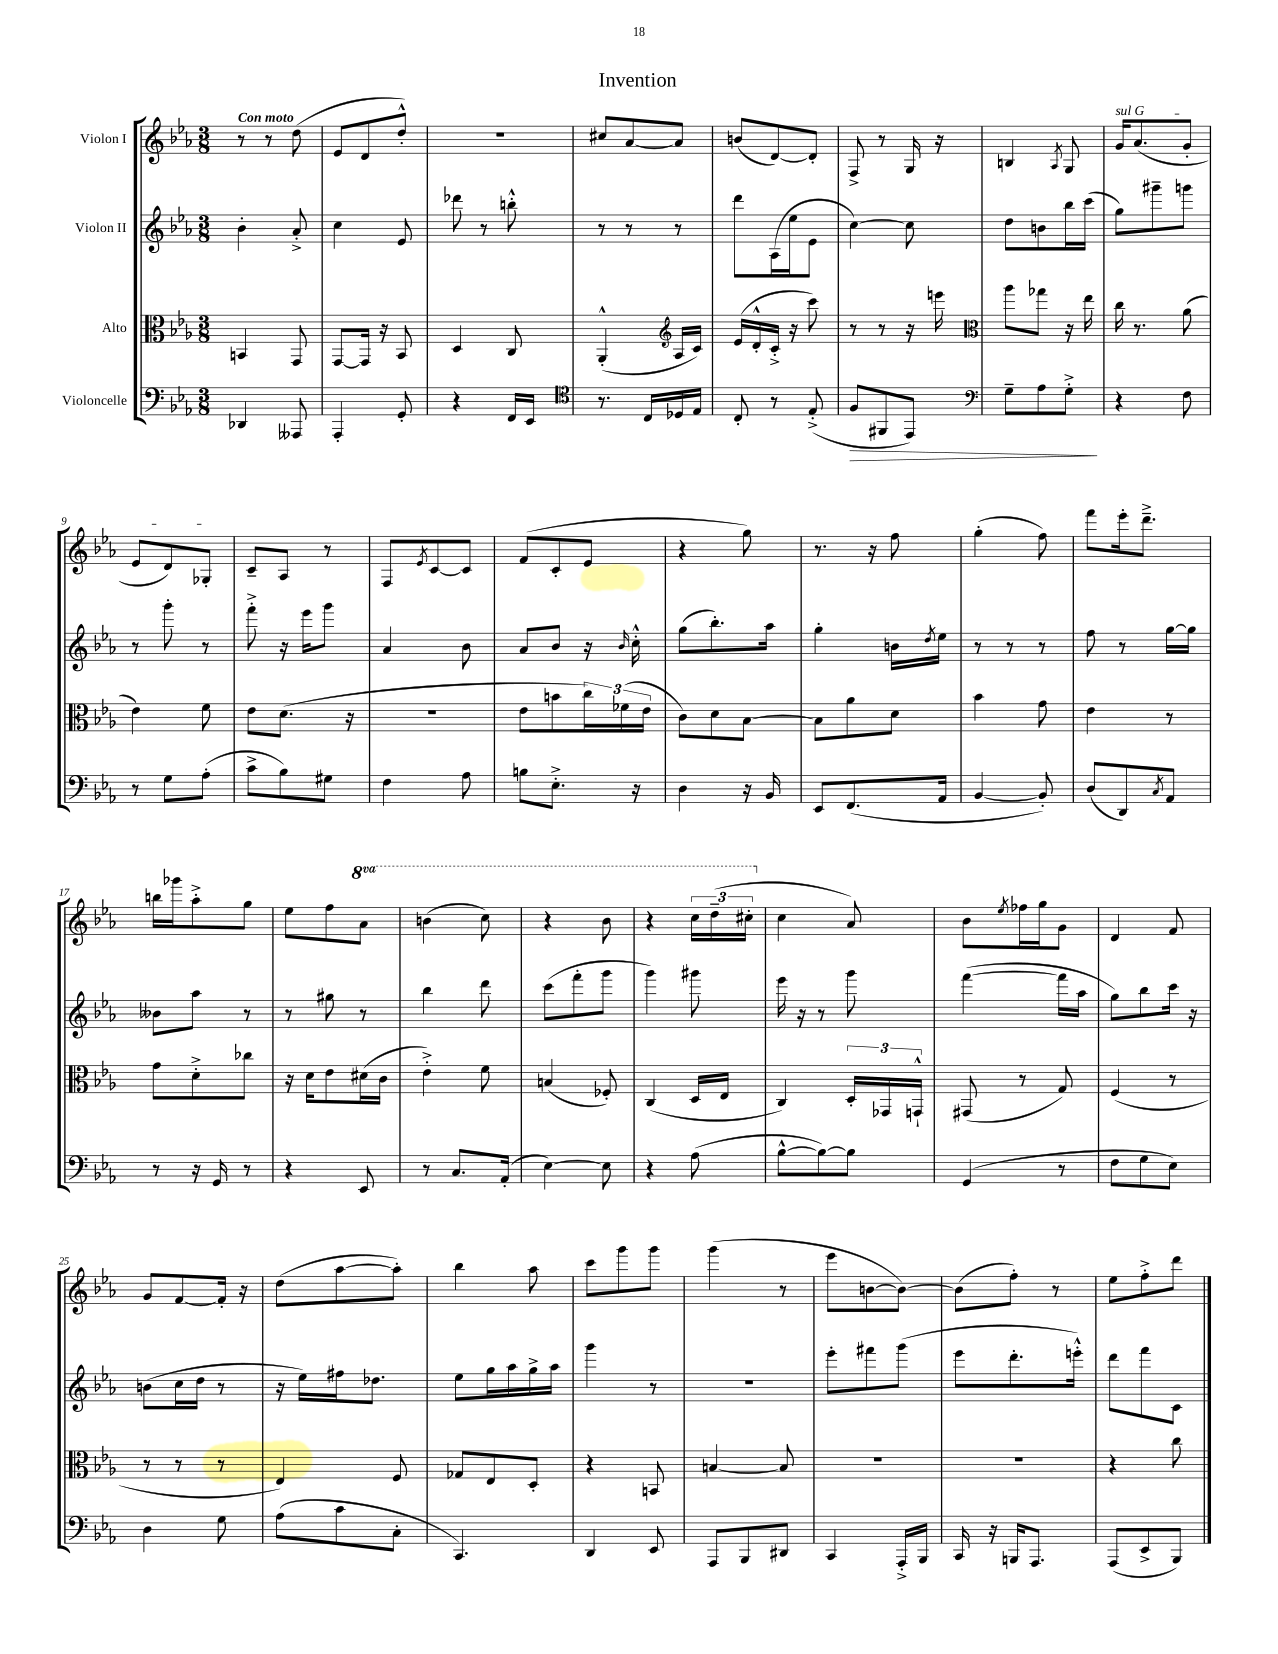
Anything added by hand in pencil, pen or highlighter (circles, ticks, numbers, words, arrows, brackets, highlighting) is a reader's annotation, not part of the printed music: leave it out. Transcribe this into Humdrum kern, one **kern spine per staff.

**kern	**kern	**kern	**kern
*staff4	*staff3	*staff2	*staff1
*clefF4	*clefC3	*clefG2	*clefG2
*k[b-e-a-]	*k[b-e-a-]	*k[b-e-a-]	*k[b-e-a-]
*M3/8	*M3/8	*M3/8	*M3/8
4DD-	4BB	4b-'	8r
.	.	.	8r
8AAA--	8GG	8a-'^	(8dd
=	=	=	=
4AAA-'	[8GG	4cc	8e-
.	16GG]	.	8d
.	16r	.	.
8GG'	8BB-	8e-	8dd'^^)
=	=	=	=
4r	4D	8ddd-	4.r
.	.	8r	.
16FF	8C	8bb'^^	.
16EE-	.	.	.
=	=	=	=
*clefC4	*	*	*
8.r	(4AA-'^^	8r	8cc#
.	.	8r	[8a-
16C	.	.	.
*	*clefG2	*	*
16D-	16A-	8r	8a-]
16E-	16c)	.	.
=	=	=	=
8C'	(16e-	8ddd	(8b
.	16d'^^	.	.
8r	16c'^	(16A-	[8d)
.	16r	16ee-	.
(8E-'^	8ccc)	8e-	8d']
=	=	=	=
8F	8r	[4cc)	8F^
8FF#	8r	.	8r
8EE-)	16r	8cc]	16G
.	16eee	.	16r
=	=	=	=
*clefF4	*clefC3	*	*
8G~	8aa-	8dd	4B
8A-	8gg-	8b	.
.	.	.	8qA-
8G'^	16r	16bb-	8G
.	16ee-	(16ccc	.
=	=	=	=
4r	16cc	8gg)	16g
.	8.r	.	(8.a-
.	.	8ggg#~	.
8F	(8a-	8ggg	8g'
=	=	=	=
8r	4e-)	8r	8e-
8G	.	8ggg'	8d)
(8A-'	8f	8r	8G-'
=	=	=	=
8c^	8e-	8fff'^	8c~
8B-)	(8.d	16r	8A-
.	.	16eee-	.
8G#	.	8ggg	8r
.	16r	.	.
=	=	=	=
4F	4.r	4a-	8F
.	.	.	8qe-
.	.	.	[8c
8A-	.	8b-	8c]
=	=	=	=
8B	8e-	8a-	(8f
8.E-'^	8b	8b-	8c'
.	24cc)	16r	8e-
.	(24f-	.	.
.	.	16qqb-	.
16r	.	16cc'^^	.
.	24e-	.	.
=	=	=	=
4D	8c)	(8gg	4r
.	8d	8.bb-')	.
16r	[8B-	.	8gg)
16BB-	.	16aa-	.
=	=	=	=
8EE-	8B-]	4gg'	8.r
(8.FF	8a-	.	.
.	.	.	16r
.	8d	16b	8ff
.	.	8qdd	.
16AA-	.	16ee-	.
=	=	=	=
[4BB-	4b-	8r	(4gg'
.	.	8r	.
8BB-'])	8g	8r	8ff)
=	=	=	=
(8D	4e-	8ff	8fff
8DD)	.	8r	16eee-'
.	.	.	8.ddd~^
8qC	.	.	.
8AA-	8r	[16gg	.
.	.	16gg]	.
=	=	=	=
8r	8g	8b--	16bb
.	.	.	16ggg-
16r	8d'^	8aa-	8aa-'^
16GG	.	.	.
8r	8cc-	8r	8gg
=	=	=	=
4r	16r	8r	8ee-
.	16d	.	.
.	8e-	8gg#	8ff
8EE-	(16d#	8r	8aa-
.	16c	.	.
=	=	=	=
8r	4e-'^)	4bb-	(4bb
8.C	.	.	.
.	8f	8ddd	8ccc)
(16AA-'	.	.	.
=	=	=	=
[4E-)	(4B	(8ccc	4r
.	.	8fff'	.
8E-]	8F-')	8ggg	8bb-
=	=	=	=
4r	(4C	4ggg)	4r
(8A-	16D	8ggg#	24ccc
.	.	.	(24ddd~
.	16E-	.	.
.	.	.	24ccc#'
=	=	=	=
[8B-^^	4C)	16eee-	4cc
.	.	16r	.
8B-_)	.	8r	.
8B-]	24D'	8ggg	8a-)
.	24GG-	.	.
.	24GG`^^	.	.
=	=	=	=
(4GG	(8GG#	([4fff	8b-
.	.	.	8qee-
.	8r	.	16ff-
.	.	.	16gg
8r	8G)	16fff]	8g
.	.	16aa-	.
=	=	=	=
8F	(4F	8gg)	4d
8G	.	8bb-	.
8E-)	8r	16ccc	8f
.	.	16r	.
=	=	=	=
4D	8r	(8b	8g
.	8r	16cc	[8f
.	.	16dd	.
8G	8r	8r	16f']
.	.	.	16r
=	=	=	=
(8A-	4E-)	16r	(8dd
.	.	16ee-)	.
8c	.	16ff#	[8aa-
.	.	8.dd-	.
8C'	8F	.	8aa-'])
=	=	=	=
4.CC)	8G-	8ee-	4bb-
.	8E-	16gg	.
.	.	16aa-	.
.	8D'	16gg^	8aa-
.	.	16aa-	.
=	=	=	=
4DD	4r	4ggg	8ccc
.	.	.	8ggg
8EE-	8BB	8r	8ggg
=	=	=	=
8AAA-	[4B	4.r	(4ggg
8BBB-	.	.	.
8DD#	8B]	.	8r
=	=	=	=
4CC	4.r	8eee-'	8eee-
.	.	8fff#	[8b
16AAA-'^	.	(8ggg	8b_)
16BBB-	.	.	.
=	=	=	=
16CC	4.r	8eee-	(8b]
16r	.	.	.
16BBB	.	8.ddd'	8ff')
8.AAA-	.	.	.
.	.	.	8r
.	.	16eee'^^)	.
=	=	=	=
(8AAA-	4r	8ddd	8ee-
8EE-^	.	8fff	8ff'^
8BBB-)	8cc	8c	8ddd
==	==	==	==
*-	*-	*-	*-
